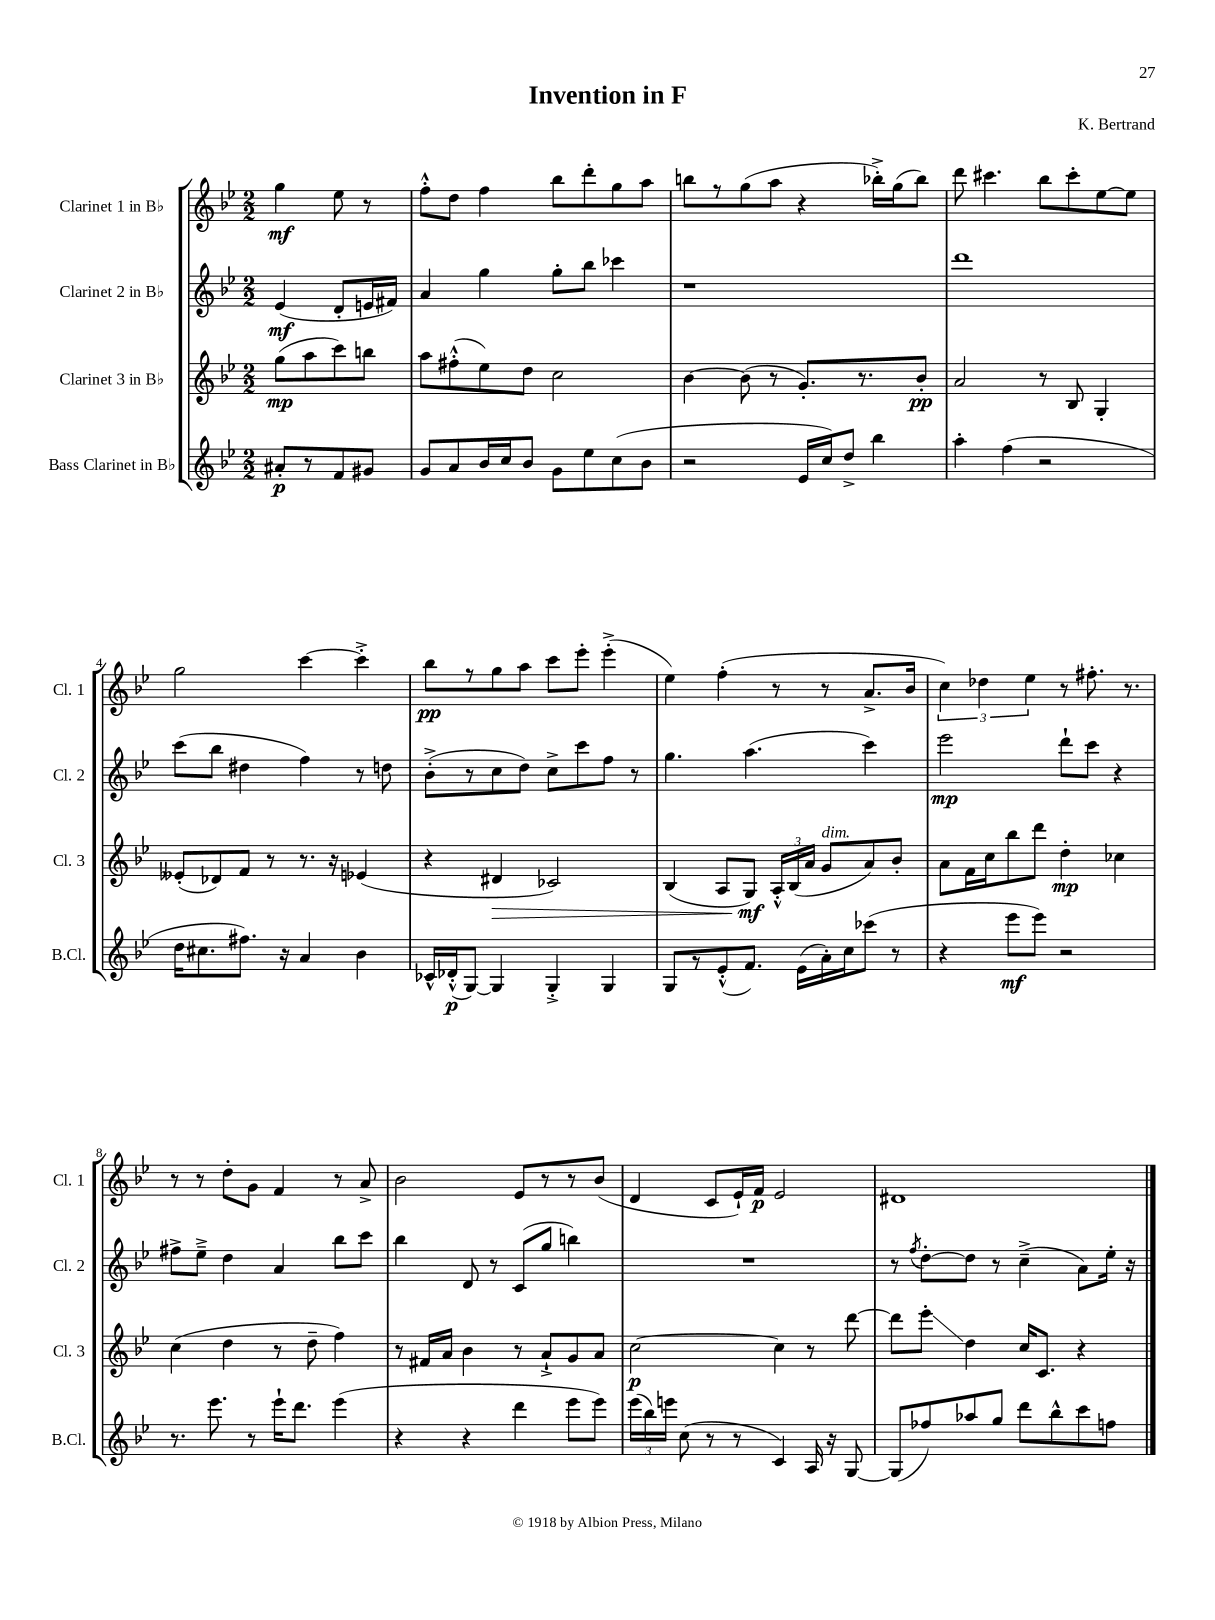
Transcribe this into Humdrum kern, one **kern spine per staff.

**kern	**kern	**kern	**kern
*staff4	*staff3	*staff2	*staff1
*clefG2	*clefG2	*clefG2	*clefG2
*k[b-e-]	*k[b-e-]	*k[b-e-]	*k[b-e-]
*M2/2	*M2/2	*M2/2	*M2/2
8a#'	(8gg	(4e-	4gg
8r	8aa	.	.
8f	8ccc)	8d'	8ee-
8g#	8bb	16e	8r
.	.	16f#)	.
=	=	=	=
8g	8aa	4a	8ff'^^
8a	(8ff#'^^	.	8dd
16b-	8ee-)	4gg	4ff
16cc	.	.	.
8b-	8dd	.	.
8g	2cc	8gg'	8bb-
8ee-	.	8bb-	8ddd'
(8cc	.	4ccc-	8gg
8b-	.	.	8aa
=	=	=	=
2r	[4b-	1r	8bb
.	.	.	8r
.	(8b-]	.	(8gg
.	8r	.	8aa
16e-	8.g')	.	4r
16cc)	.	.	.
8dd^	.	.	.
.	8.r	.	.
4bb-	.	.	16bb-'^)
.	.	.	(16gg
.	8b-'	.	8bb-)
=	=	=	=
4aa'	2a	1ddd	8ddd
.	.	.	4.ccc#
(4ff	.	.	.
2r	8r	.	8bb-
.	8B-	.	8ccc#'
.	4G'	.	[8ee-
.	.	.	8ee-]
=	=	=	=
16dd	(8e--'	(8ccc	2gg
8.cc#	.	.	.
.	8d-)	8bb-	.
8.ff#)	8f	4dd#	.
.	8r	.	.
16r	.	.	.
4a	8.r	4ff)	[4ccc
.	16r	.	.
4b-	(4e-	8r	4ccc'^]
.	.	8dd	.
=	=	=	=
16c-^^	4r	(8b-'^	8bb-
(16d-'^^	.	.	.
[8G)	.	8r	8r
4G]	4d#	8cc	8gg
.	.	8dd)	8aa
4G'^	2c-)	8cc^	8ccc
.	.	8ccc	8eee-'
4G	.	8ff	(4eee-'^
.	.	8r	.
=	=	=	=
8G	(4B-	4.gg	4ee-)
8r	.	.	.
(8e-'^^	8A	.	(4ff'
8.f)	8G)	(4.aa	.
.	24A'^^	.	8r
.	(24B-	.	.
(16e-	.	.	.
.	24a	.	.
16a')	8g	.	8r
16cc	.	.	.
(8ccc-	8a)	4ccc)	8.a^
8r	8b-'	.	.
.	.	.	16b-
=	=	=	=
4r	8a	2eee-	6cc)
.	16f	.	.
.	.	.	6dd-
.	16cc	.	.
8eee-	8bb-	.	.
.	.	.	6ee-
8eee-)	8ddd	.	.
2r	4dd'	8ddd`	8r
.	.	8ccc	8.ff#'
.	4cc-	4r	.
.	.	.	8.r
=	=	=	=
8.r	(4cc	8ff#^	8r
.	.	8ee-~^	8r
8.eee-	.	.	.
.	4dd	4dd	8dd'
8r	.	.	8g
16eee-`	8r	4a	4f
8.ddd	.	.	.
.	8dd~	.	.
(4eee-	4ff)	8bb-	8r
.	.	8ccc	8a^
=	=	=	=
4r	8r	4bb-	2b-
.	16f#	.	.
.	16a	.	.
4r	4b-	8d	.
.	.	8r	.
4ddd	8r	(8c	8e-
.	8a`^	8gg	8r
8eee-	8g	4bb)	8r
8eee-)	8a	.	(8b-
=	=	=	=
(24eee-	[2cc	1r	4d
24bb-)	.	.	.
24eee	.	.	.
(8cc	.	.	.
8r	.	.	8c
8r	.	.	16e-`)
.	.	.	16f
4c)	4cc]	.	2e-
16A	8r	.	.
16r	.	.	.
[8G	[8ddd	.	.
=	=	=	=
(8G]	8ddd]	8r	1d#
.	.	8qff	.
8ff-)	8eee-'	[8dd'	.
8aa-	4dd	8dd]	.
8gg	.	8r	.
8ddd	16cc	(4cc~^	.
.	8.c	.	.
8bb-^^	.	.	.
8ccc	4r	8a)	.
8ff	.	16ee-'	.
.	.	16r	.
==	==	==	==
*-	*-	*-	*-
